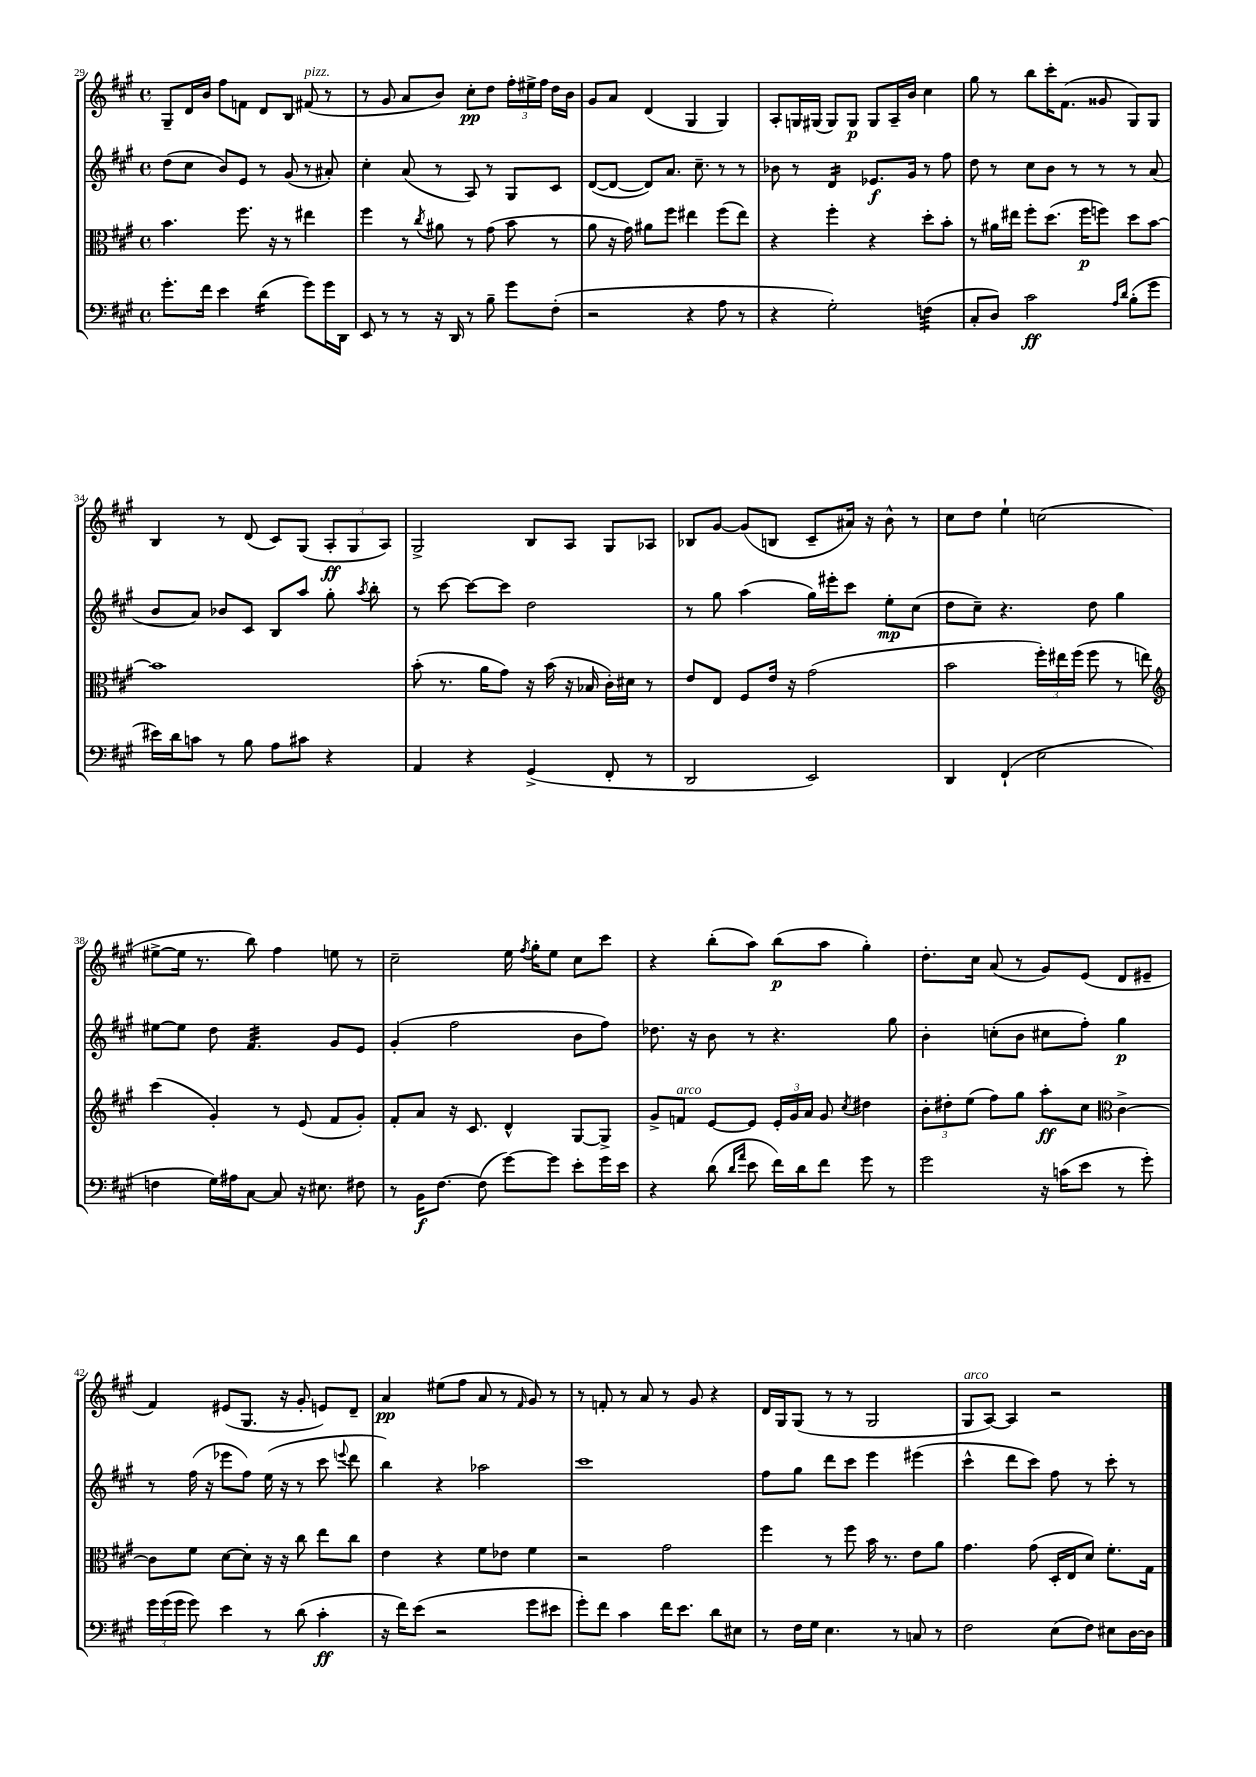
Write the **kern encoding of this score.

**kern	**kern	**kern	**kern
*staff4	*staff3	*staff2	*staff1
*clefF4	*clefC3	*clefG2	*clefG2
*k[f#c#g#]	*k[f#c#g#]	*k[f#c#g#]	*k[f#c#g#]
*M4/4	*M4/4	*M4/4	*M4/4
*met(c)	*met(c)	*met(c)	*met(c)
8.g#'	4.b	(8dd	8G#~
.	.	8cc#	16d
16f#	.	.	16b
4e	.	8b)	8ff#
.	8.ff#	8e	8f
(4d	.	8r	8d
.	16r	.	.
.	8r	(8g#	8B
8g#)	4ee#	8r	(8f#
16g#	.	8a#')	8r
16DD	.	.	.
=	=	=	=
8EE	4ff#	4cc#'	8r
8r	.	.	8g#
8r	8r	(8a	8a
.	8qcc#	.	.
16r	8a#	8r	8b)
16DD	.	.	.
8r	8r	8A)	8cc#'
8B~	(8g#	8r	8dd
8g#	8b	8G#	24ff#'
.	.	.	24ee#^
.	.	.	24ff#
(8F#'	8r	8c#	16dd
.	.	.	16b
=	=	=	=
2r	8a	([8d	8g#
.	16r	8d_	8a
.	16g#)	.	.
.	8a#	8d])	(4d
.	8ff#	8.a	.
4r	4ee#	.	4G#
.	.	8.cc#~	.
8A	(8ff#	8r	4G#)
8r	8ee#)	8r	.
=	=	=	=
4r	4r	8b-	8A'
.	.	8r	16G
.	.	.	(16G#
2G#')	4ff#'	4d	8G#)
.	.	.	8G#
.	4r	8.e-	8G#
.	.	.	16A~
.	.	16g#	16b
(4F	8dd'	8r	4cc#
.	8b'	8ff#	.
=	=	=	=
8C#'	8r	8dd	8gg#
8D)	16a#	8r	8r
.	16ee#	.	.
2c#	8ff#'	8cc#	8bb
.	(8.dd	8b	16ccc#'
.	.	.	(8.f#
.	.	8r	.
.	16ff#	.	.
.	8ff)	8r	8g##
16qqA	.	.	.
16qqd	.	.	.
(8B'	8dd	8r	8G#)
8g#	[8b	(8a	8G#
=	=	=	=
16e#)	1b]	8b	4B
16d	.	.	.
8c	.	8a)	.
8r	.	8b-	8r
8B	.	8c#	(8d
8A	.	8B	8c#)
8c#	.	8aa	(8G#
4r	.	8gg#'	12A'
.	.	.	12G#
.	.	8qaa	.
.	.	8bb'	.
.	.	.	12A)
=	=	=	=
4AA	(8b'	8r	2G#^
.	8.r	[8ccc#	.
4r	.	8ccc#_	.
.	16a	.	.
.	8g#)	8ccc#]	.
(4GG#^	16r	2dd	8B
.	(16b	.	.
.	16r	.	8A
.	16B-	.	.
8FF#'	16c#')	.	8G#
.	16d#	.	.
8r	8r	.	8A-
=	=	=	=
2DD	8e	8r	8B-
.	8E	8gg#	[8g#
.	8F#	(4aa	(8g#]
.	16e	.	8B
.	16r	.	.
2EE)	(2g#	16gg#)	8c#~
.	.	16eee#'	.
.	.	8ccc#	16a#)
.	.	.	16r
.	.	8ee'	8b^^
.	.	(8cc#	8r
=	=	=	=
4DD	2b	8dd	8cc#
.	.	8cc#~)	8dd
(4FF#`	.	4.r	4ee`
2E	24ff#')	.	(2cc
.	24ee#	.	.
.	(24ff#	.	.
.	8ff#	8dd	.
.	8r	4gg#	.
.	8ee)	.	.
=	=	=	=
*	*clefG2	*	*
4F	(4ccc#	[8ee#	[8ee#^
.	.	8ee#]	16ee#]
.	.	.	8.r
16G#)	4g#')	8dd	.
16A#	.	.	.
[8C#	.	4.f#	8bb)
8C#]	8r	.	4ff#
16r	(8e	.	.
8.E#	.	.	.
.	8f#	8g#	8ee
8F#	8g#')	8e	8r
=	=	=	=
8r	8f#'	(4g#'	2cc#~
16BB	8a	.	.
[8.F#	.	.	.
.	16r	2ff#	.
.	8.c#	.	.
(8F#]	.	.	.
[8g#)	4d^^	.	16ee
.	.	.	8qff#
.	.	.	16gg#'
8g#]	.	.	8ee
8e'	[8G#	8b	8cc#
16g#	8G#^]	8ff#)	8ccc#
16e	.	.	.
=	=	=	=
4r	8g#^	8.dd-	4r
.	8f	.	.
.	.	16r	.
(8d	[8e	8b	(8bb'
16qqd	.	.	.
16qqa	.	.	.
8e	8e]	8r	8aa)
16f#)	24e'	4.r	(8bb
.	24g#	.	.
16d	.	.	.
.	24a	.	.
8f#	8g#	.	8aa
.	8qcc#	.	.
8g#	4dd#	.	4gg#')
8r	.	8gg#	.
=	=	=	=
2g#	12b'	4b'	8.dd'
.	12dd#'	.	.
.	(12ee	.	.
.	.	.	16cc#
.	8ff#)	(8cc'	(8a
.	8gg#	8b	8r
16r	8aa'	8cc#	8g#)
(16c	.	.	.
8e	8cc#	8ff#')	(8e
*	*clefC3	*	*
8r	[4c#^	4gg#	8d
8g#')	.	.	8e#~
=	=	=	=
24g#	8c#]	8r	4f#)
(24g#	.	.	.
24g#	.	.	.
8g#)	8f#	(16ff#	.
.	.	16r	.
4e	[8d	8eee-	(8e#
.	8d']	8ff#)	8.G#
8r	16r	(16ee	.
.	16r	16r	16r
(8d	8cc#	8r	8g#'
4c#'	8ee	8ccc#	8e)
.	.	8qqeee	.
.	8cc#	8ddd	8d~
=	=	=	=
16r	4e	4bb)	4a
16f#)	.	.	.
(8e	.	.	.
2r	4r	4r	(8ee#
.	.	.	8ff#
.	8f#	2aa-	8a
.	8e-	.	8r
.	.	.	16qqf#
8g#	4f#	.	8g#)
8e#	.	.	8r
=	=	=	=
8g#')	2r	1ccc#	8r
8f#	.	.	8f'
4c#	.	.	8r
.	.	.	8a
16f#	2g#	.	8r
8.e	.	.	.
.	.	.	8g#
8d	.	.	4r
8E#	.	.	.
=	=	=	=
8r	4ff#	8ff#	16d
.	.	.	16G#
16F#	.	8gg#	(8G#
16G#	.	.	.
4.E	8r	8ddd	8r
.	8ff#	8ccc#	8r
.	16b	4eee	2G#
.	8.r	.	.
8r	.	.	.
8C	8e	(4eee#	.
8r	8a	.	.
=	=	=	=
2F#	4.g#	4ccc#^^	8G#
.	.	.	[8A)
.	.	8ddd	4A]
.	(8g#	8ccc#)	.
(8E	16D'	8ff#	2r
.	16E	.	.
8F#)	8d)	8r	.
8E#	8.f#'	8ccc#'	.
[16D	.	8r	.
16D]	16G#	.	.
==	==	==	==
*-	*-	*-	*-
